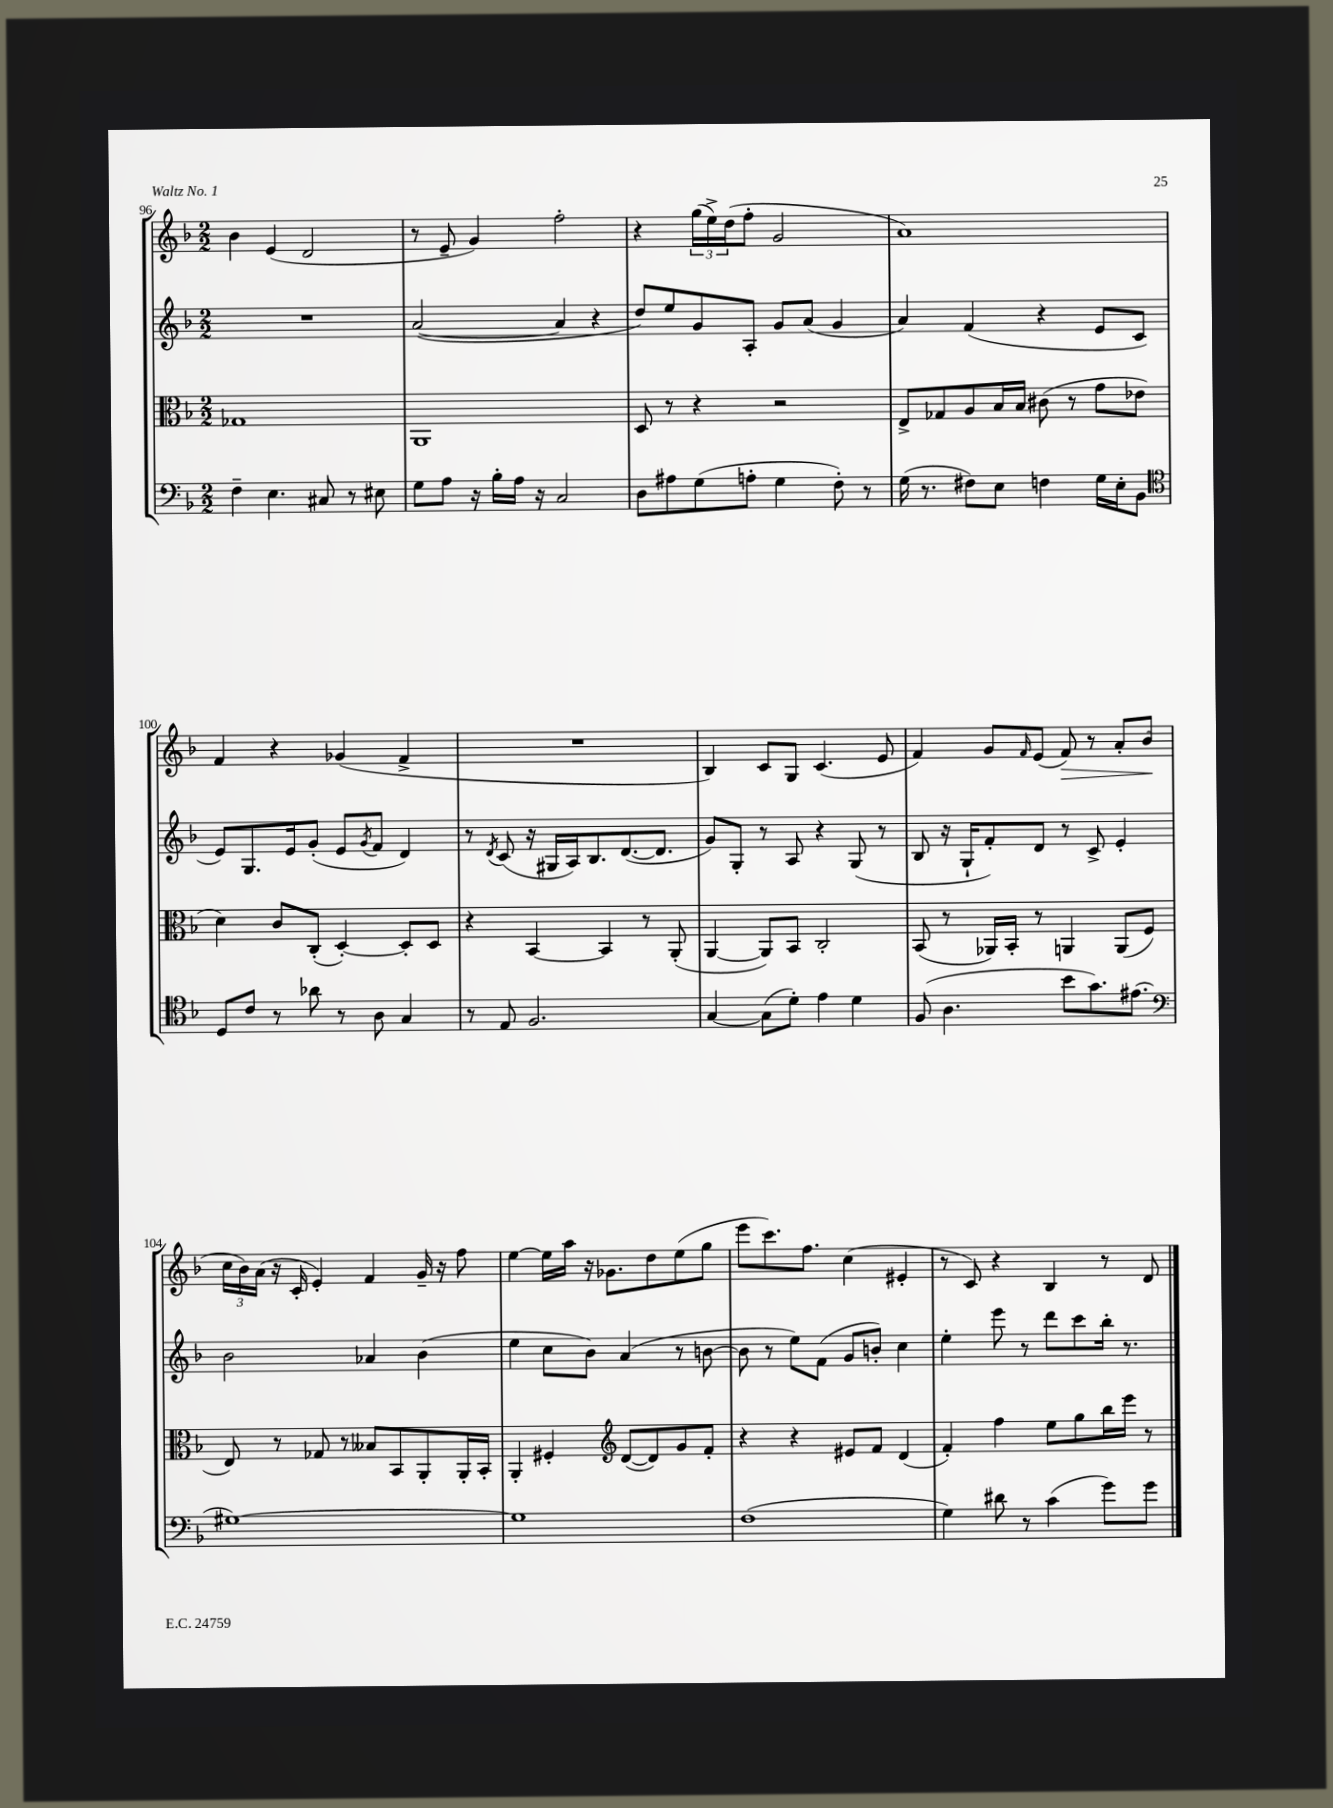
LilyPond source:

<<
\new StaffGroup <<
\new Staff = "s0" {
    \clef treble \key f \major \numericTimeSignature \time 2/2
    bes'4 e'4( d'2 |
    r8 e'8-- g'4) f''2-. |
    r4 \tuplet 3/2 { g''16( e''16->) d''16( } f''8-. g'2 |
    a'1) |
    f'4 r4 ges'4( f'4-> |
    R1 |
    bes4) c'8 g8 c'4.( e'8 |
    f'4) g'8 \grace { f'16 } e'8( f'8\>) r8 a'8-. bes'8\!( |
    \tuplet 3/2 { c''16 bes'16) a'16( } r16 c'16-. e'4-.) f'4 g'16-- r16 f''8 |
    e''4~ e''16 a''16 r16 ges'8. d''8 e''8( g''8 |
    e'''8 c'''8.) f''8. c''4( eis'4-. |
    r8 c'8) r4 bes4 r8 d'8 \bar "|." |
}
\new Staff = "s1" {
    \clef treble \key f \major \numericTimeSignature \time 2/2
    R1 |
    a'2~( a'4 r4 |
    d''8) e''8 g'8 a8-. g'8 a'8( g'4 |
    a'4) f'4( r4 e'8 c'8 |
    e'8) g8. e'16 g'8-.( e'8 \acciaccatura { g'8 } f'8 d'4) |
    r8 \acciaccatura { d'8 } c'8( r16 gis16 a16) bes8. d'8.~( d'8. |
    g'8) g8-. r8 a8 r4 g8( r8 |
    bes8 r16 g16-! f'8-.) d'8 r8 c'8-> e'4-. |
    bes'2 aes'4 bes'4( |
    e''4 c''8 bes'8) a'4( r8 b'8~ |
    b'8 r8 e''8) f'8( g'8 b'8-.) c''4 |
    e''4-. e'''8 r8 d'''8 c'''8 bes''16-. r8. \bar "|." |
}
\new Staff = "s2" {
    \clef alto \key f \major \numericTimeSignature \time 2/2
    ges1 |
    a,1 |
    d8 r8 r4 r2 |
    e8-> ges8 a8 bes16 bes16 cis'8( r8 g'8 ees'8 |
    d'4) c'8 c8-.( d4~-.) d8-. d8 |
    r4 bes,4~ bes,4 r8 a,8-.( |
    a,4~ a,8) bes,8 c2-. |
    bes,8( r8 aes,16) bes,16-. r8 a,4 a,8( f8 |
    e8) r8 ges8 r8 beses8 bes,8 a,8-. a,16-. bes,16-. |
    a,4-. fis4-. \clef treble d'8~( d'8) g'8 f'8-. |
    r4 r4 eis'8 f'8 d'4( |
    f'4-.) f''4 e''8 g''8 bes''16 e'''16 r8 \bar "|." |
}
\new Staff = "s3" {
    \clef bass \key f \major \numericTimeSignature \time 2/2
    f4-- e4. cis8 r8 eis8 |
    g8 a8 r16 bes16-. a16 r16 c2 |
    d8 ais8 g8( a8-. g4 f8-.) r8 |
    g16( r8. fis8) e8 f4 g16 e16-. bes,8 |
    \clef tenor d8 c'8 r8 aes'8 r8 a8 g4 |
    r8 e8 f2. |
    g4~ g8( d'8-.) e'4 d'4 |
    f8( a4. bes'8 g'8.) eis'8.( |
    \clef bass gis1~) |
    gis1 |
    f1( |
    g4) dis'8 r8 c'4( g'8) g'8 \bar "|." |
}
>>
>>
\layout { \context { \Score currentBarNumber = #96 } }
